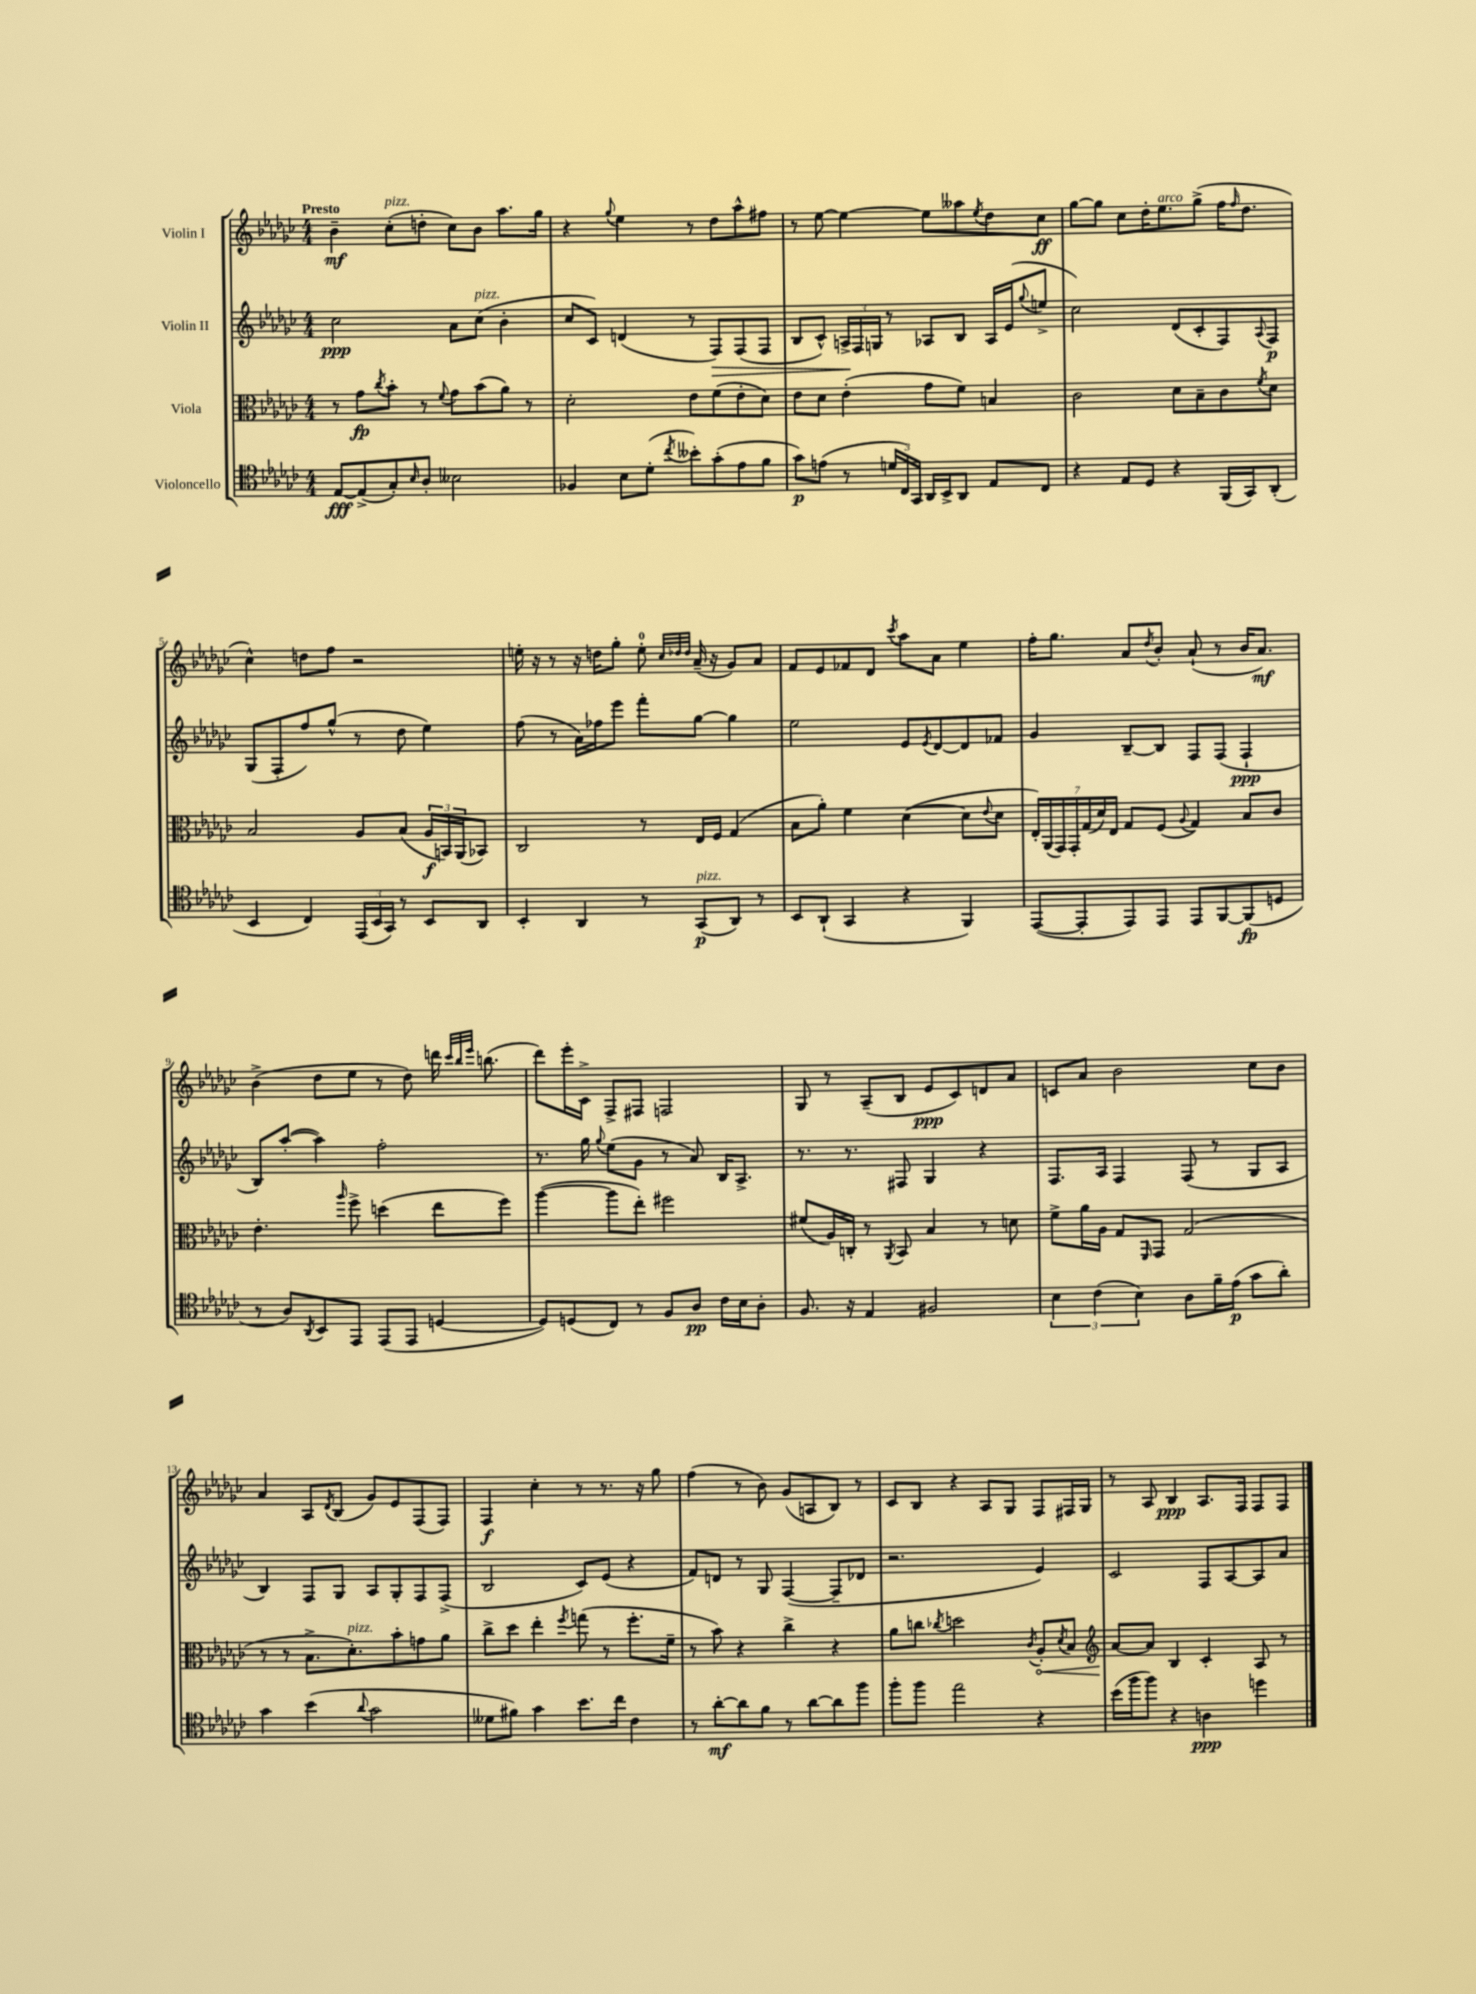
<<
\new StaffGroup <<
\new Staff = "s0" \with { instrumentName = "Violin I" } {
    \clef treble \key ges \major \numericTimeSignature \time 4/4 \tempo "Presto"
    bes'4--\mf ces''8-.^\markup { \italic "pizz." }( d''8-. ces''8) bes'8 aes''8. ges''16 |
    r4 \appoggiatura { ges''8 } ees''4 r8 des''8 aes''8-^ fis''8 |
    r8 ees''8~ ees''4~ ees''8 aeses''8 \acciaccatura { ees''8 } des''8 ces''8\ff |
    ges''8~ ges''8 ces''8 des''16-. ees''8.^\markup { \italic "arco" } ges''8->( f''16 \grace { f''16 } des''8. |
    ces''4-^) d''8 f''8 r2 |
    e''16-. r16 r8 r16 d''16 ges''8-. e''8-0-. \grace { ces''32 des''32 des''32 } aes'16--( r16 ges'8) aes'8 |
    f'8 ees'8 fes'8 des'8 \acciaccatura { ces'''8 } aes''8 aes'8 ees''4 |
    f''16-. ges''8. aes'8 \acciaccatura { des''8 } bes'8-. aes'8-!( r8 bes'16 aes'8.\mf) |
    bes'4->( des''8 ees''8 r8 des''8) d'''16 \grace { ces'''32 bes''32 ees'''32 } b''8.( |
    des'''8) ees'''16-. ces'16-> f8-> fis8 f2 |
    ges8 r8 aes8--( bes8 ees'8\ppp ces'8) d'8 aes'8 |
    c'8 aes'8 bes'2 ces''8 bes'8 |
    aes'4 aes8 \acciaccatura { des'8 } bes8( ges'8) ees'8 f8( f8) |
    f4\f ces''4-. r8 r8. r16 ges''8 |
    f''4( r8 bes'8) ges'8( a8 bes8) r8 |
    ces'8 bes8 r4 aes8 ges8 f8 fis16 ges16 |
    r8 aes8 bes4\ppp aes8. f16 f8 f8 \bar "|." |
}
\new Staff = "s1" \with { instrumentName = "Violin II" } {
    \clef treble \key ges \major \numericTimeSignature \time 4/4
    ces''2\ppp aes'8 ces''8^\markup { \italic "pizz." }( bes'4-. |
    ces''8 ces'8) d'4( r8 f8\>) f8( f8 |
    bes8 ces'8-^) \tuplet 3/2 { a16->\! f16 g16 } r8 aes8 bes8 aes16 ees'16( \appoggiatura { ges''8 } e''8-> |
    ces''2) des'8( ces'8-. f8) \appoggiatura { aes8 } f8\p |
    ges8( f8-. f''8) ges''8-^( r8 des''8 ees''4) |
    f''8( r8 aes'16) fes''16 ees'''8 f'''8-. ges''8~ ges''4 |
    ees''2 ees'8 \acciaccatura { ees'8 } des'8~ des'8 fes'8 |
    ges'4 bes8~-- bes8 f8 f8( f4-!\ppp |
    bes8) aes''8~-.( aes''4) f''2-. |
    r8. ges''16 \appoggiatura { ges''8 } ees''8( ges'8 r8 aes'8) bes16 aes8.-> |
    r8. r8. fis8 ges4 r4 |
    f8. aes16 f4 f8( r8 ges8 aes8 |
    bes4) f8 ges8 aes8 ges8-. f8 f8->( |
    bes2 ces'8) ees'8( r4 |
    f'8) d'8 r8 ges8 f4~( f8-- des'8 |
    r2. ees'4) |
    ces'2 f8 aes8~ aes8 aes'8 \bar "|." |
}
\new Staff = "s2" \with { instrumentName = "Viola" } {
    \clef alto \key ges \major \numericTimeSignature \time 4/4
    r8 ges'8\fp \acciaccatura { ces''8 } bes'8-. r8 \appoggiatura { f'8 } ges'8 bes'8( aes'8) r8 |
    des'2-. ees'8 f'8( ees'8-. des'8) |
    ees'8 des'8 ees'4-.( ges'8 f'8) b4 |
    ces'2 des'8 bes8-- ces'8 \acciaccatura { f'8 } des'8 |
    bes2 aes8 bes8( \tuplet 3/2 { aes16\f b,16) aes,16( } bes,8) |
    ces2 r8 ees16 f16 ges4( |
    bes8 aes'8-.) f'4 des'4~( des'8 \appoggiatura { ees'8 } des'8 |
    \tuplet 7/4 { ees16-.) aes,16( ges,16) ges,16-. ges16( des'16) ees16 } ges8 f8( \appoggiatura { aes8 } ges4) bes8 ces'8 |
    ees'4.-. \grace { aes''16 } f''8-> d''4( ees''8 f''8) |
    aes''4~( aes''8 ees''8-.) fis''2 |
    fis'8( aes16) c16-. r8 \acciaccatura { aes,8 } bes,8 bes4 r8 d'8 |
    f'8-> aes'16 aes16 ges8 \grace { f,16 } ges,8 ges2( |
    r8 r8 bes8.-> des'8.-.^\markup { \italic "pizz." }) bes'8-. g'8 aes'8 |
    ces''8-> des''8 ees''4-. \acciaccatura { f''8 } g''8( r8 f''8.-. f'16-- |
    r8 bes'8) r4 ces''4-> r4 |
    aes'8 c''8 \acciaccatura { ces''8 } d''2 \acciaccatura { ces'8 } \once \override Hairpin.circled-tip = ##t aes8-.\< \acciaccatura { des'8 } bes8 |
    \clef treble aes'8~\! aes'8 bes4 ces'4-. aes8 r8 \bar "|." |
}
\new Staff = "s3" \with { instrumentName = "Violoncello" } {
    \clef tenor \key ges \major \numericTimeSignature \time 4/4
    ees8~\fff ees8->( ges8-.) \grace { bes16 } aes8-. beses2 |
    fes4 bes8 des'8-.( \acciaccatura { ces''8 } beses'8-.) ges'8-.( ees'8 f'8 |
    ges'8\p) e'8( r8 \tuplet 3/2 { d'16 ces16) ges,16 } aes,16 bes,16-> aes,8 ees8 ces8 |
    r4 ees8 des8 r4 f,16( ges,16) aes,8-.( |
    bes,4 ces4) \tuplet 3/2 { ees,16( bes,16 ges,16) } r8 bes,8 aes,8 |
    bes,4-. aes,4 r8 ges,8\p^\markup { \italic "pizz." }( aes,8) r8 |
    bes,8 aes,8-!( ges,4 r4 f,4) |
    ees,8~( ees,8-. ees,8) ees,8 ees,8 f,8~ f,8\fp( d8 |
    r8 aes8) \acciaccatura { aes,8 } bes,8 ees,8 ees,8( ees,8 d4~ |
    d8) d8( ces8) r8 f8 aes8\pp ces'16 bes16 aes8-. |
    f8. r16 ees4 fis2 |
    \tuplet 3/2 { bes4 ces'4( bes4) } aes8 f'16-- ees'16\p( ges'8 aes'8-.) |
    ges'4 bes'4( \appoggiatura { aes'8 } ges'2 |
    deses'8 fis'8) ges'4 bes'8. ces''16 ces'4 |
    r8 aes'8~-.\mf aes'8 f'8 r8 aes'8~ aes'8 f''8 |
    f''8-. f''8 ees''2 r4 |
    bes'16( f''16 f''8) r4 a4\ppp d''4 \bar "|." |
}
>>
>>
